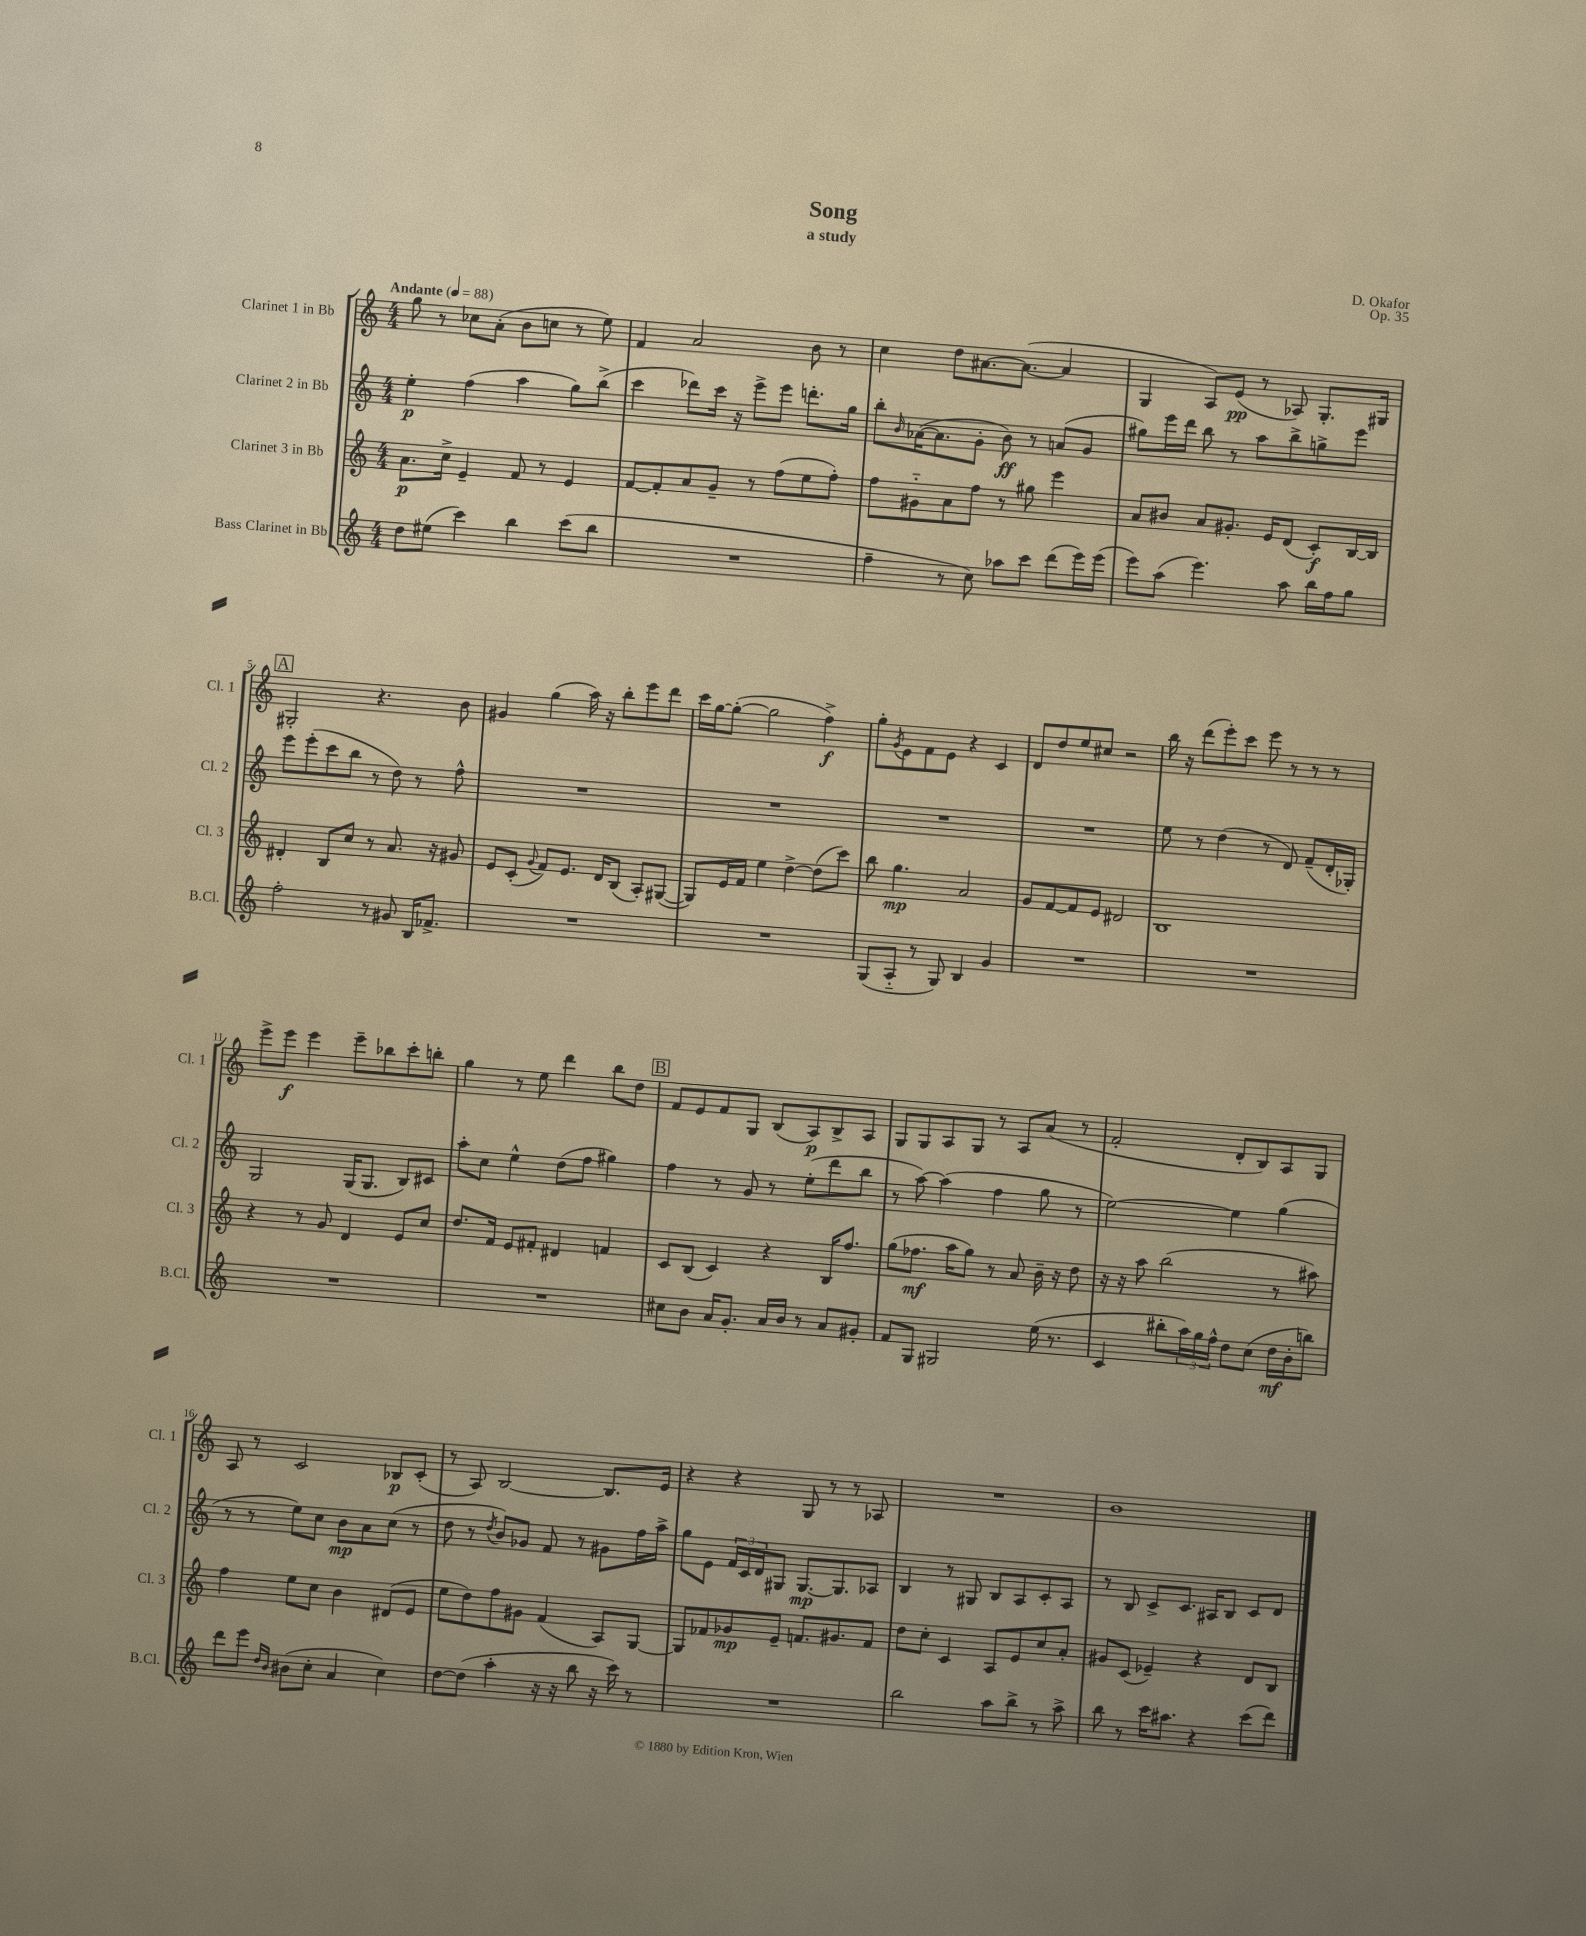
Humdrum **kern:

**kern	**dynam	**kern	**dynam	**kern	**dynam	**kern	**dynam
*part4	*part4	*part3	*part3	*part2	*part2	*part1	*part1
*staff4	*staff4	*staff3	*staff3	*staff2	*staff2	*staff1	*staff1
*I"Bass Clarinet in Bb	*	*I"Clarinet 3 in Bb	*	*I"Clarinet 2 in Bb	*	*I"Clarinet 1 in Bb	*
*I'B.Cl.	*	*I'Cl. 3	*	*I'Cl. 2	*	*I'Cl. 1	*
*clefG2	*	*clefG2	*	*clefG2	*	*clefG2	*
*k[]	*	*k[]	*	*k[]	*	*k[]	*
*M4/4	*	*M4/4	*	*M4/4	*	*M4/4	*
*MM88	*	*MM88	*	*MM88	*	*MM88	*
=1	=1	=1	=1	=1	=1	=1	=1
!	!	!	!	!	!	!LO:TX:a:B:t=Andante	!
8dd\L	.	8.a\L	p	4ee'\	p	8gg\	.
(8ee#X\J	.	.	.	.	.	8r	.
.	.	16cc^\Jk	.	.	.	.	.
4ccc\)	.	4e~/	.	(4ff\	.	8cc-X\L	.
.	.	.	.	.	.	(8a'\J	.
4bb\	.	8f/	.	4aa\	.	8b\L	.
.	.	8r	.	.	.	8ccn\J	.
(8ccc\L	.	4e/	.	8gg\L)	.	8r	.
8bb\J	.	.	.	(8bb^\J	.	8ee\)	.
=2	=2	=2	=2	=2	=2	=2	=2
1r	.	[8f/L	.	4ccc\	.	4f/	.
.	.	8f'/]	.	.	.	.	.
.	.	8a/	.	8ddd-X\L)	.	2a/	.
.	.	8g~/J	.	16ccc\Jk	.	.	.
.	.	.	.	16r	.	.	.
.	.	8r	.	8eee^\L	.	.	.
.	.	(8ff\L	.	8eee\J	.	.	.
.	.	8ee\	.	8.dddn'\L	.	8b\	.
.	.	8ff'\J)	.	.	.	8r	.
.	.	.	.	16gg\Jk	.	.	.
=3	=3	=3	=3	=3	=3	=3	=3
4ff~\	.	8ff\L	.	8bb'\L	.	4cc\	.
.	.	.	.	16qqb/	.	.	.
.	.	8g#X\	.	([16a-X\K	.	.	.
.	.	.	.	8.a-\]	.	.	.
8r	.	8a\	.	.	.	8dd\L	.
8cc\)	.	8ff\J	.	8g'\J	.	[8.a#X\	.
8aa-X\L	.	8r	.	8b\)	ff	.	.
.	.	.	.	.	.	(8.a#\J_	.
8ccc\J	.	8gg#X\	.	8r	.	.	.
(8ddd\L	.	4eee\	.	(8an/L	.	4a#/]	.
16eee\L)	.	.	.	8g/J	.	.	.
(16eee\JJ	.	.	.	.	.	.	.
=4	=4	=4	=4	=4	=4	=4	=4
8eee\L)	.	8a/L	.	8gg#X\L)	.	4G/	.
(8aa\J	.	8b#X/J	.	16eee\L	.	.	.
.	.	.	.	16ddd\JJ	.	.	.
4.eee\)	.	8a/L	.	8bb\	.	8A/L)	.
.	.	8.g#X'/J	.	8r	.	(8e/J	pp
.	.	.	.	8aa\L	.	8r	.
.	.	16e/KL	.	.	.	.	.
8aa\	.	(8d/J	.	8bb^\	.	8A-X/)	.
16bb\LL	.	8c'/L)	f	8ggn^\	.	8.G'/L	.
16ff\J	.	.	.	.	.	.	.
8gg\J	.	[16B/L	.	8eee\J	.	.	.
.	.	16B/JJ]	.	.	.	16G#X/Jk	.
!!LO:LB:g=z
!!LO:REH:place=s1:t=A
=5	=5	=5	=5	=5	=5	=5	=5
2ff'\	.	4d#X'/	.	8eee\L	.	2G#X'/	.
.	.	.	.	(8eee'\	.	.	.
.	.	8B/L	.	8ccc\	.	.	.
.	.	8cc/J	.	8bb\J	.	.	.
8r	.	8r	.	8r	.	4.r	.
8g#X/	.	8.a/	.	8dd\)	.	.	.
16B/KL	.	.	.	8r	.	.	.
8.f-X^/J	.	16r	.	.	.	.	.
.	.	8g#X/	.	8ff^^\	.	8b\	.
=6	=6	=6	=6	=6	=6	=6	=6
1r	.	8e/L	.	1r	.	4g#X/	.
.	.	(8c'/J	.	.	.	.	.
.	.	8qqg/	.	.	.	.	.
.	.	8f/L)	.	.	.	(4gg\	.
.	.	8.e/J	.	.	.	.	.
.	.	.	.	.	.	16aa\)	.
.	.	16d/KL	.	.	.	16r	.
.	.	(8B/J	.	.	.	8bb'\L	.
.	.	8A'/L)	.	.	.	8eee\	.
.	.	([8G#X/J	.	.	.	8ddd\J	.
=7	=7	=7	=7	=7	=7	=7	=7
1r	.	8G#/L])	.	1r	.	16ccc\LL	.
.	.	.	.	.	.	[16gg\J	.
.	.	16e/L	.	.	.	(8gg'\J_	.
.	.	16f/JJ	.	.	.	.	.
.	.	4ee\	.	.	.	2gg\]	.
.	.	[4dd^\	.	.	.	.	.
.	.	(8dd\L]	.	.	.	4ff^\)	f
.	.	8ccc\J)	.	.	.	.	.
=8	=8	=8	=8	=8	=8	=8	=8
(8G/L	.	8bb\	.	1r	.	8gg'\L	.
.	.	.	.	.	.	8qg/	.
8A/J	.	4.gg\	mp	.	.	8e\	.
8r	.	.	.	.	.	8f\	.
8G/)	.	.	.	.	.	8e\J	.
4B/	.	2a/	.	.	.	4r	.
4g/	.	.	.	.	.	4c/	.
=9	=9	=9	=9	=9	=9	=9	=9
1r	.	8g/L	.	1r	.	8d/L	.
.	.	[8f/	.	.	.	8dd/	.
.	.	8f/]	.	.	.	8ee/	.
.	.	8e/J	.	.	.	8cc#X/J	.
.	.	2d#X/	.	.	.	2r	.
=10	=10	=10	=10	=10	=10	=10	=10
1r	.	1B	.	8ee\	.	16bb\	.
.	.	.	.	.	.	16r	.
.	.	.	.	8r	.	(8ddd\L	.
.	.	.	.	(4dd\	.	8eee'\)	.
.	.	.	.	.	.	8ccc\J	.
.	.	.	.	8r	.	8eee\	.
.	.	.	.	8d/)	.	8r	.
.	.	.	.	(8f~/L	.	8r	.
.	.	.	.	16d'/L	.	8r	.
.	.	.	.	16G-X'/JJ)	.	.	.
!!LO:LB:g=z
=11	=11	=11	=11	=11	=11	=11	=11
1r	.	4r	.	2G/	.	8eee^\L	.
.	.	.	.	.	.	8eee\J	f
.	.	8r	.	.	.	4eee\	.
.	.	8g/	.	.	.	.	.
.	.	4d/	.	(16G/KL	.	8eee~\L	.
.	.	.	.	8.G/J	.	.	.
.	.	.	.	.	.	8bb-X\	.
.	.	8e/L	.	8B/L)	.	8ccc'\	.
.	.	8cc/J	.	8c#X/J	.	8bbn'\J	.
=12	=12	=12	=12	=12	=12	=12	=12
1r	.	8.dd/L	.	8aa'\L	.	4gg\	.
.	.	.	.	8cc\J	.	.	.
.	.	16f/Jk	.	.	.	.	.
.	.	8e/L	.	4ee^^\	.	8r	.
.	.	8f#X'/J	.	.	.	8ee\	.
.	.	4d#X/	.	(8dd\L	.	4ddd\	.
.	.	.	.	8ff\J	.	.	.
.	.	4fn/	.	4gg#X\)	.	8bb\L	.
.	.	.	.	.	.	8dd\J	.
!!LO:REH:place=s1:t=B
=13	=13	=13	=13	=13	=13	=13	=13
8cc#X\L	.	8c/L	.	4ff\	.	8f/L	.
8b\J	.	(8B/J	.	.	.	8e/	.
16a/KL	.	4c/)	.	8r	.	8f/	.
8.g'/J	.	.	.	.	.	.	.
.	.	.	.	8g/	.	8G/J	.
16a/LL	.	4r	.	8r	.	(8B/L	.
16b/JJ	.	.	.	.	.	.	.
8r	.	.	.	(8ee'\L	.	8A/)	p
8a/L	.	16B/KL	.	8ddd\	.	8B^/	.
.	.	8.ff/J	.	.	.	.	.
8g#X'/J	.	.	.	8bb\J	.	8A/J	.
=14	=14	=14	=14	=14	=14	=14	=14
8f/L	.	(8gg\L	.	8r	.	8G/L	.
8G/J	.	8.ff-X\J	mf	[8aa\)	.	8G/	.
2G#X/	.	.	.	(4aa\]	.	8A/	.
.	.	16aa\KL	.	.	.	.	.
.	.	8gg\J)	.	.	.	8G/J	.
.	.	8r	.	4ff\	.	8r	.
.	.	8a/	.	.	.	8A/L	.
(16ee\	.	16b~\	.	8gg\	.	(8a/J	.
8.r	.	16r	.	.	.	.	.
.	.	8dd\	.	8r	.	8r	.
=15	=15	=15	=15	=15	=15	=15	=15
4c/	.	16r	.	[2ee\)	.	2f'/	.
.	.	16r	.	.	.	.	.
.	.	8aa\	.	.	.	.	.
8bb#X'\L	.	(2bb\	.	.	.	.	.
24aa\L)	.	.	.	.	.	.	.
24gg\	.	.	.	.	.	.	.
24ff^^\JJ	.	.	.	.	.	.	.
8dd\L	.	.	.	4ee\]	.	8d'/L	.
(8cc\J	.	.	.	.	.	8B/)	.
16dd\LL	mf	8r	.	(4gg\	.	8A/	.
16b'\J	.	.	.	.	.	.	.
8bbn\J)	.	8aa#X\)	.	.	.	8G/J	.
!!LO:LB:g=z
=16	=16	=16	=16	=16	=16	=16	=16
8ddd\L	.	4ff\	.	8r	.	8A/	.
8eee\J	.	.	.	8r	.	8r	.
16qqdd/LL	.	.	.	.	.	.	.
16qqb/JJ	.	.	.	.	.	.	.
(8b#X\L	.	8ee\L	.	8ee\L)	.	2c/	.
8cc'\J	.	8cc\J	.	8cc\J	.	.	.
4a/	.	4b\	.	8b\L	mp	.	.
.	.	.	.	8a\	.	.	.
4cc\)	.	(8d#X/L	.	(8cc\J	.	8B-X/L	p
.	.	8e/J	.	8r	.	(8c'/J	.
=17	=17	=17	=17	=17	=17	=17	=17
[8dd\L	.	8ee\L	.	8dd\	.	8r	.
(8dd\J]	.	8dd\)	.	8r	.	8A/)	.
.	.	.	.	8qdd/	.	.	.
4aa'\	.	8ff\	.	8b/L)	.	[2B/	.
.	.	8g#X\J	.	8g-X/J	.	.	.
16r	.	(4f/	.	8f/	.	.	.
16r	.	.	.	.	.	.	.
8bb\	.	.	.	8r	.	.	.
16r	.	8A/L)	.	8g#X\L	.	8.B/L]	.
16ccc\)	.	.	.	.	.	.	.
8r	.	[8G/J	.	16ff\L	.	.	.
.	.	.	.	16aa^\JJ	.	16e/Jk	.
=18	=18	=18	=18	=18	=18	=18	=18
1r	.	8G/L]	.	8gg\L	.	4r	.
.	.	8f-X/	.	8e\J	.	.	.
.	.	8g-X/	mp	24f/LL	.	4r	.
.	.	.	.	24c/	.	.	.
.	.	.	.	24d/J	.	.	.
.	.	8e~/J	.	8G#X/J	.	.	.
.	.	8.fn/L	.	[8.G#/L	mp	8G/	.
.	.	.	.	.	.	8r	.
.	.	8.g#X/	.	8.G#/]	.	.	.
.	.	.	.	.	.	8r	.
.	.	8f/J	.	8A-X/J	.	8A-X/	.
=19	=19	=19	=19	=19	=19	=19	=19
2bb\	.	8dd\L	.	4B/	.	1r	.
.	.	8cc'\J	.	.	.	.	.
.	.	4c/	.	8r	.	.	.
.	.	.	.	8G#X/	.	.	.
8aa\L	.	8A/L	.	8B/L	.	.	.
8bb^\J	.	8e/	.	8A/	.	.	.
8r	.	8cc/	.	8c'/	.	.	.
8aa^\	.	8a'/J	.	8A/J	.	.	.
=20	=20	=20	=20	=20	=20	=20	=20
8bb\	.	8g#X/L	.	8r	.	1b	.
8r	.	(8c/J	.	8B/	.	.	.
16ccc\KL	.	4e-X~/)	.	8c^/L	.	.	.
8.aa#X\J	.	.	.	.	.	.	.
.	.	.	.	8.c/J	.	.	.
4r	.	4r	.	.	.	.	.
.	.	.	.	16A#X/KL	.	.	.
.	.	.	.	8B/J	.	.	.
(8ccc\L	.	8d/L	.	8c/L	.	.	.
8ddd\J)	.	8B/J	.	8d/J	.	.	.
==	==	==	==	==	==	==	==
*-	*-	*-	*-	*-	*-	*-	*-
